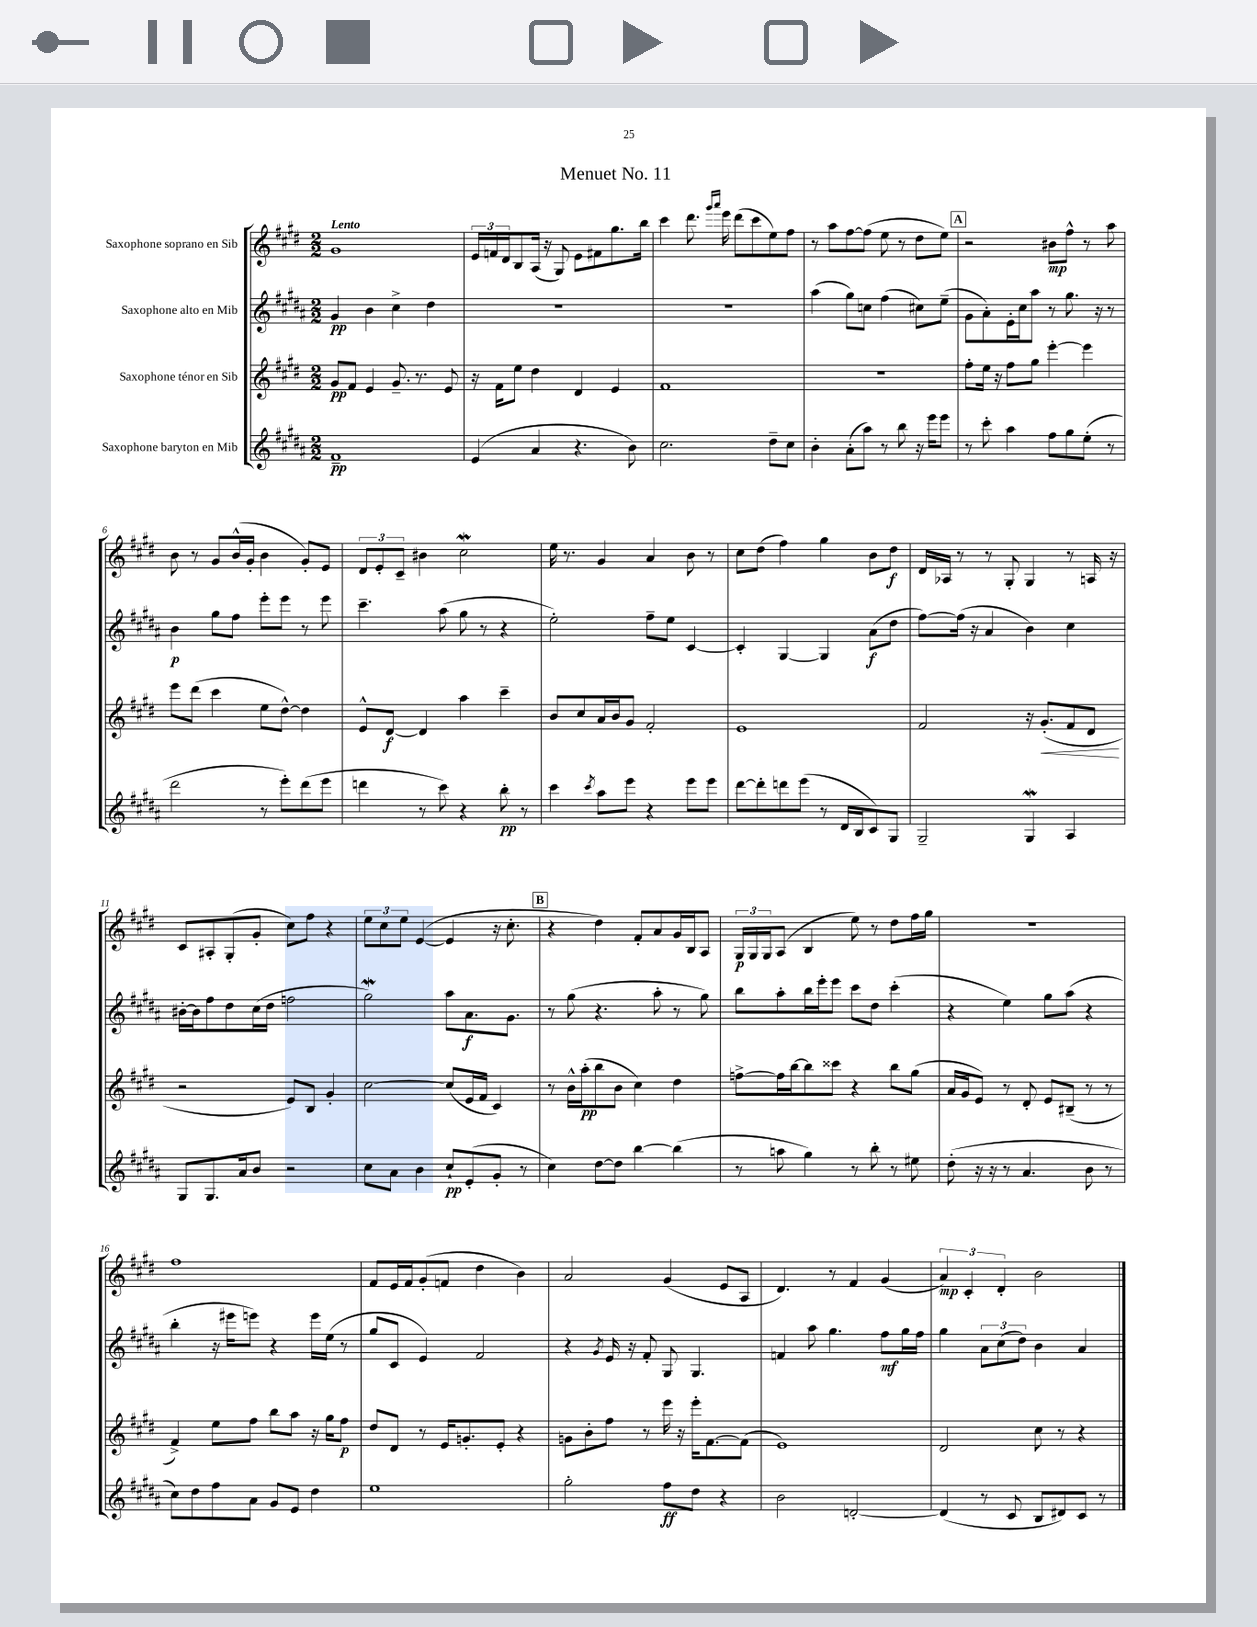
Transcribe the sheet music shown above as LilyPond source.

\header { title = "Menuet No. 11" }
<<
\new StaffGroup <<
\new Staff = "s0" \with { instrumentName = "Saxophone soprano en Sib" } {
    \clef treble \key e \major \numericTimeSignature \time 2/2 \tempo "Lento"
    gis'1 |
    \tuplet 3/2 { e'16 f'16 dis'16 } b8 a16( r16 gis8) e'8 fis'8 gis''8. b''16 |
    cis'''4 dis'''8. \grace { gis'''16 a'''16 } e'''16 dis'''8( cis'''8 e''8) fis''8 |
    r8 a''8 fis''8~ fis''8( e''8 r8 dis''8 e''8) |
    \mark \markup { \box "A" } r2 bis'8\mp fis''8-^ r8 a''8 |
    b'8 r8 gis'8 b'16-^( gis'16-. b'4 gis'8-.) e'8 |
    \tuplet 3/2 { dis'8 e'8-. cis'8-- } bis'4 cis''2\mordent |
    e''16 r8. gis'4 a'4 b'8 r8 |
    cis''8 dis''8( fis''4) gis''4 b'8 dis''8\f |
    dis'16 aes16 r8 r8 gis8-. gis4 r8 a16 r16 |
    cis'8 ais8-. gis8-.( gis'8-. cis''8) fis''8 r4 |
    \tuplet 3/2 { e''8 cis''8 e''8 } e'4~( e'4 r16 cis''8.-. |
    \mark \markup { \box "B" } r4 dis''4) fis'8-. a'8 gis'16 b16 a8 |
    \tuplet 3/2 { gis16\p gis16 gis16 } a8( b4 e''8) r8 dis''8 fis''16 gis''16 |
    R1 |
    fis''1 |
    fis'8 e'16 fis'16 gis'8-.( f'8 dis''4 b'4) |
    a'2 gis'4( e'8 a8 |
    dis'4.) r8 fis'4 gis'4( |
    \tuplet 3/2 { a'4\mp) cis'4-. dis'4-. } b'2 \bar "|." |
}
\new Staff = "s1" \with { instrumentName = "Saxophone alto en Mib" } {
    \clef treble \key b \major \numericTimeSignature \time 2/2
    gis'4\pp b'4 cis''4-> dis''4 |
    R1 |
    R1 |
    ais''4( gis''8) c''8 fis''4( cis''8) e''8--( |
    \mark \markup { \box "A" } gis'8 ais'8-.) e'16-. cis''16 ais''8 r8 gis''8. r16 r8 |
    b'4\p gis''8 fis''8 e'''8-. e'''8 r8 e'''8 |
    cis'''4.-- ais''8( gis''8 r8 r4 |
    e''2-.) fis''8-- e''8 cis'4~ |
    cis'4-. gis4~ gis4 ais'8\f( dis''8 |
    fis''8~) fis''16( r16 ais'4 b'4) cis''4 |
    bis'16~-. bis'16 fis''8 dis''8 cis''16( dis''16 f''2 |
    gis''2\mordent) ais''8 ais'8.\f gis'8. |
    \mark \markup { \box "B" } r8 gis''8( r4. ais''8-. r8 gis''8) |
    b''8 ais''8-. b''16 e'''16-. e'''8 cis'''8 dis''8 cis'''4-.( |
    r4 e''4) gis''8 ais''8( r4 |
    b''4-. r16 eis'''16 e'''8) r4 e'''16 e''16( r8 |
    gis''8 cis'8 e'4) fis'2 |
    r4 \acciaccatura { gis'8 } e'16 r16 fis'8-. gis8 gis4. |
    f'4 ais''8 gis''4. fis''8\mf gis''16 fis''16 |
    gis''4 \tuplet 3/2 { ais'8 cis''8( dis''8) } b'4 ais'4 \bar "|." |
}
\new Staff = "s2" \with { instrumentName = "Saxophone ténor en Sib" } {
    \clef treble \key e \major \numericTimeSignature \time 2/2
    gis'8\pp fis'8 e'4 gis'8.-- r8. e'8 |
    r16 fis'16 e''8 dis''4 dis'4 e'4 |
    fis'1 |
    R1 |
    \mark \markup { \box "A" } fis''8-. e''16 r16 fis''8 gis''8 e'''4~-. e'''4 |
    e'''8 dis'''8( cis'''4 e''8 dis''8~-^) dis''4 |
    e'8-^ dis'8~\f dis'4 a''4 cis'''4-- |
    b'8 cis''8 a'16 b'16 gis'8 fis'2-. |
    e'1 |
    fis'2 r16 gis'8.-.\<( fis'8 dis'8\! |
    r2 e'8) b8 gis'4-. |
    cis''2~ cis''8( e'16 fis'16 cis'4) |
    \mark \markup { \box "B" } r8 b'16-^ a''16-.\pp( b''8 b'8 cis''4) dis''4 |
    f''8~-> f''16 b''16~ b''8 cisis'''8 r4 b''8 gis''8( |
    a'16 gis'16 e'8) r8 dis'8-. e'8 bis8--( r8 r8 |
    fis'4->) e''8 fis''8 b''8 a''8 r16 gis''16 fis''8\p |
    dis''8 dis'8 r8 e'16 g'8.-. e'8-. r4 |
    g'8 b'8-. fis''8 r8 e'''16 r16 e'''16-. fis'8.~ fis'8( |
    e'1) |
    dis'2 cis''8 r8 r4 \bar "|." |
}
\new Staff = "s3" \with { instrumentName = "Saxophone baryton en Mib" } {
    \clef treble \key b \major \numericTimeSignature \time 2/2
    fis'1--\pp |
    e'4( ais'4 r4. b'8) |
    cis''2. dis''8-- cis''8 |
    b'4-. ais'8-.( ais''8) r8 b''8 r16 e'''16 e'''8 |
    \mark \markup { \box "A" } r8 cis'''8-. ais''4 fis''8 gis''8 e''8-.( r8 |
    dis'''2 r8 e'''8-.) dis'''8( e'''8 |
    d'''4 r8 cis'''8) r4 b''8-.\pp r8 |
    cis'''4 \acciaccatura { cis'''8 } ais''8 e'''8 r4 e'''8 e'''8 |
    dis'''8~ dis'''8-. d'''8 e'''8( r8 dis'16 b16 cis'8) gis8 |
    gis2-- gis4\mordent ais4 |
    gis8 gis8. ais'16 b'8 r2 |
    cis''8 ais'8 b'4 cis''8-!\pp e'8-.( gis'8-. r8 |
    \mark \markup { \box "B" } cis''4) dis''8~ dis''8 b''4~ b''4( |
    r8 a''8 gis''4) r8 b''8-. r8 eis''8 |
    dis''8-.( r16 r16 r8 ais'4. b'8 r8 |
    cis''8) dis''8 fis''8 ais'8 gis'8 e'8 dis''4 |
    e''1 |
    gis''2-. fis''8\ff dis''8 r4 |
    b'2 d'2~-. |
    d'4( r8 cis'8 b8 dis'8) cis'8 r8 \bar "|." |
}
>>
>>
